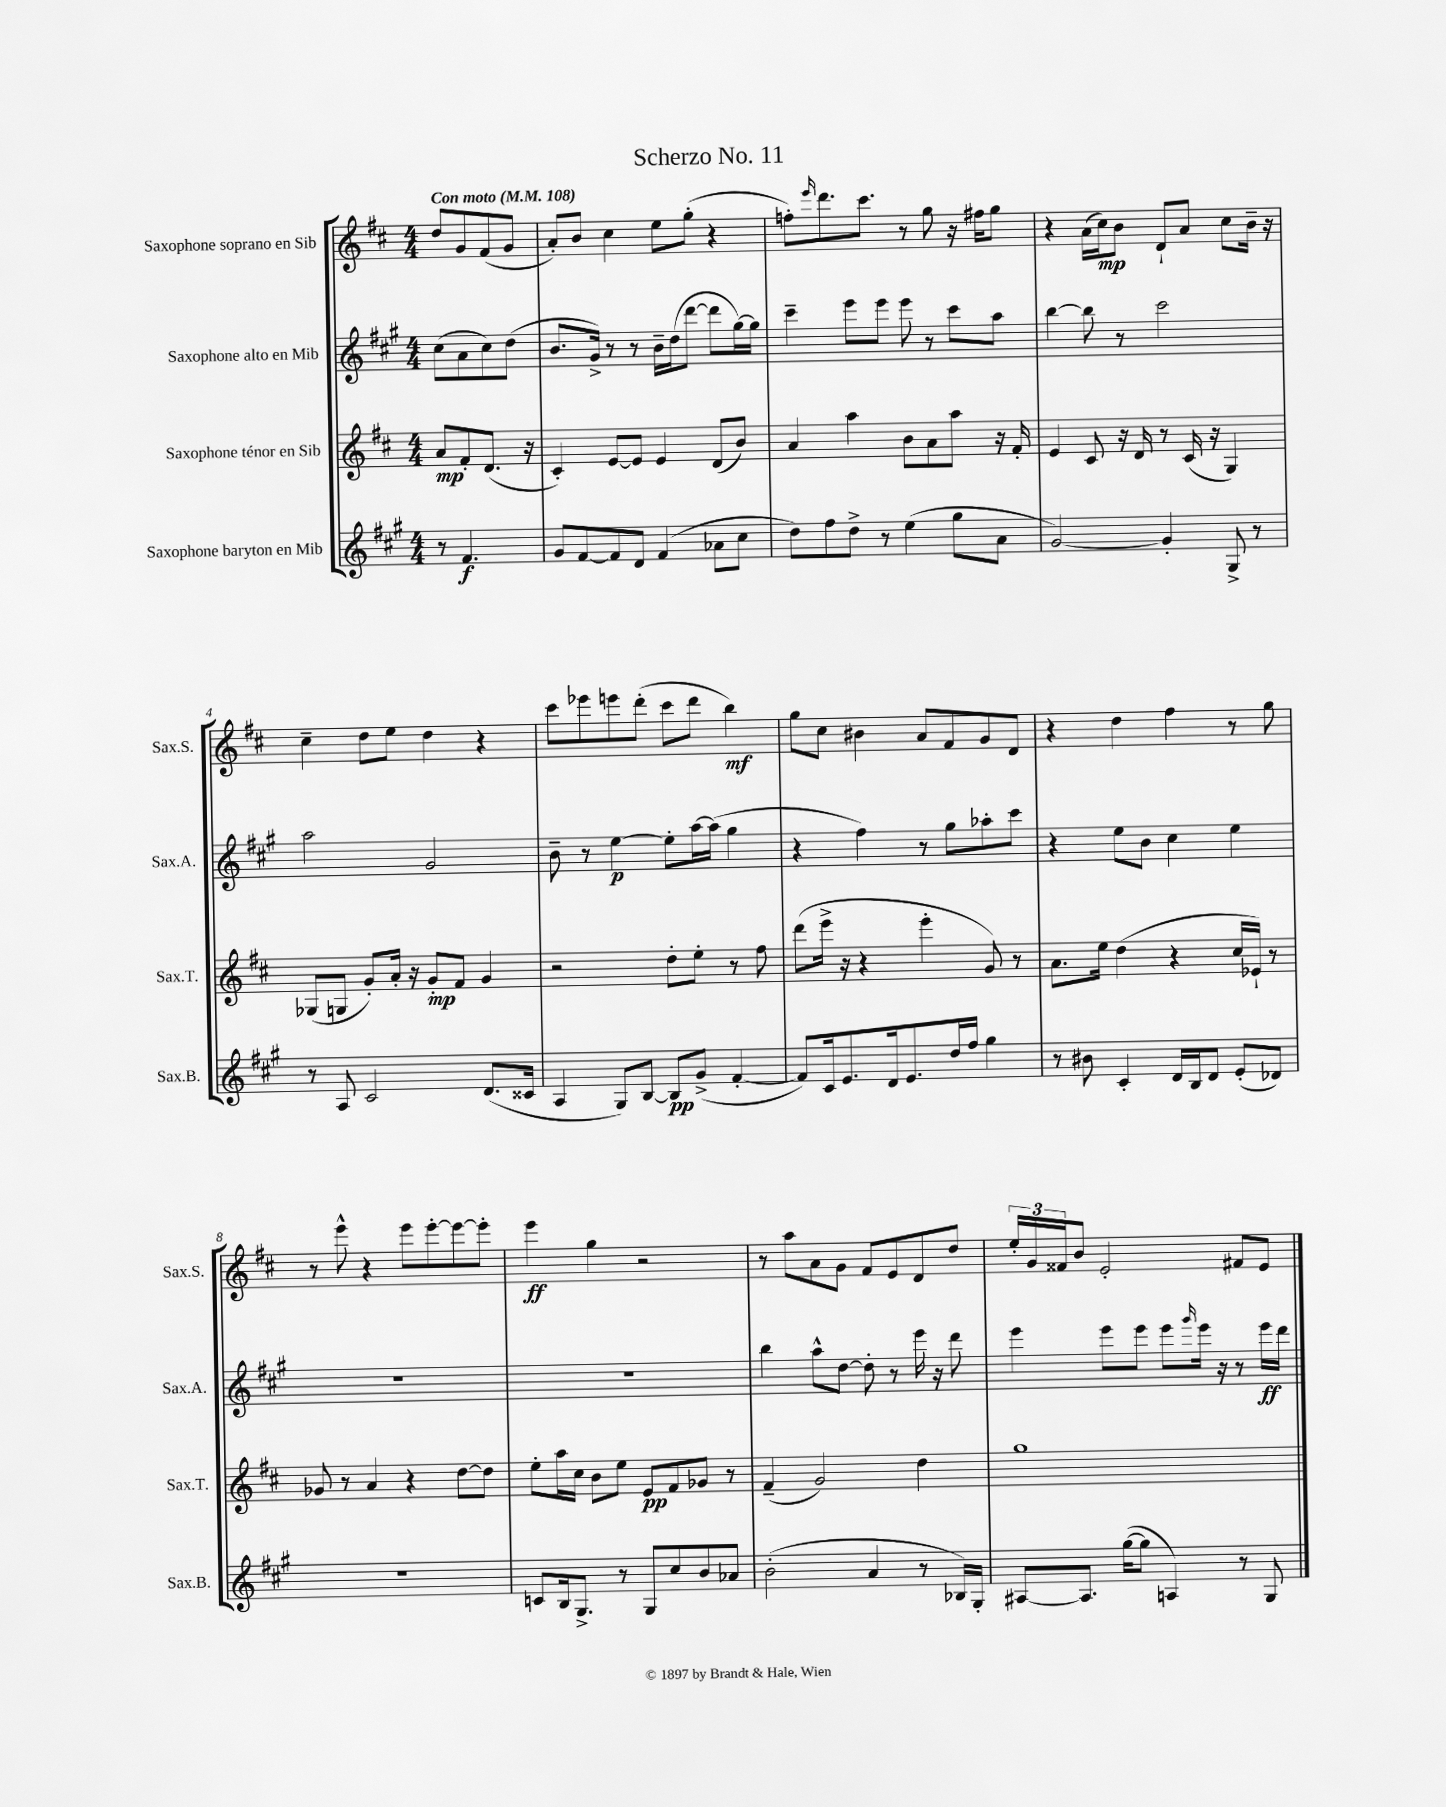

**kern	**kern	**kern	**kern
*staff4	*staff3	*staff2	*staff1
*clefG2	*clefG2	*clefG2	*clefG2
*k[f#c#g#]	*k[f#c#]	*k[f#c#g#]	*k[f#c#]
*M4/4	*M4/4	*M4/4	*M4/4
*MM108	*MM108	*MM108	*MM108
8r	8a	(8cc#	8dd
4.f#	8f#'	8a	8g
.	(8.d	8cc#)	(8f#
.	.	(8dd	8g
.	16r	.	.
=	=	=	=
8g#	4c#')	8.b	8a')
[8f#	.	.	8b
.	.	16g#^)	.
8f#]	[8e	8r	4cc#
8d	8e]	8r	.
(4f#	4e	16b~	8ee
.	.	(16dd	.
.	.	[8ddd	(8gg'
8a-	(8d	8ddd]	4r
8cc#	8b)	[16gg#)	.
.	.	16gg#]	.
=	=	=	=
8dd)	4a	4ccc#~	8ff')
.	.	.	16qqeee
8ff#	.	.	8.ddd
8dd^	4aa	8eee	.
.	.	.	8.ccc#
8r	.	8eee	.
(4ee	8b	8eee	8r
.	8a	8r	8gg
8gg#	8aa	8ccc#	16r
.	.	.	16ff#
8a	16r	8aa	8gg
.	16f#'	.	.
=	=	=	=
[2g#)	4e	[4bb	4r
.	8c#	8bb]	(16a
.	.	.	16cc#)
.	16r	8r	8b
.	16d	.	.
4g#']	8r	2ccc#	8d`
.	(16c#	.	8a
.	16r	.	.
8G#^	4G)	.	8cc#
8r	.	.	16b~
.	.	.	16r
=	=	=	=
8r	(8G-	2aa	4cc#~
8A	8G	.	.
2c#	8g')	.	8dd
.	16a'	.	8ee
.	16r	.	.
.	8g'	2g#	4dd
.	8f#	.	.
(8.d	4g	.	4r
16c##	.	.	.
=	=	=	=
4A	2r	8b~	8ccc#
.	.	8r	8eee-
8G#)	.	[4ee	8eee
[8B	.	.	(8ddd'
8B]	8dd'	8ee']	8ccc#
(8g#^	8ee'	[16aa	8ddd
.	.	(16aa]	.
[4f#'	8r	4gg#	4bb)
.	8ff#	.	.
=	=	=	=
8f#])	(8ddd	4r	8gg
16c#	16eee^	.	8cc#
8.e	16r	.	.
.	4r	4ff#)	4b#
16d	.	.	.
8.e	.	.	.
.	4eee'	8r	8a
16dd	.	8gg#	8f#
16ff#	.	.	.
4gg#	8g)	8aa-'	8g
.	8r	8ccc#	8d
=	=	=	=
8r	8.a	4r	4r
8b#	.	.	.
.	16ee	.	.
4c#'	(4dd	8ee	4dd
.	.	8b	.
16d	4r	4cc#	4ff#
16B	.	.	.
8d	.	.	.
(8e'	16cc#	4ee	8r
.	16e-`)	.	.
8d-)	8r	.	8gg
=	=	=	=
1r	8g-	1r	8r
.	8r	.	8eee^^
.	4a	.	4r
.	4r	.	8eee
.	.	.	[8eee'
.	[8dd	.	8eee_
.	8dd]	.	8eee']
=	=	=	=
8c	8ee'	1r	4eee
16B	16aa	.	.
8.G#^	16cc#	.	.
.	8b	.	4gg
8r	8ee	.	.
8G#	8e	.	2r
8cc#	8f#	.	.
8b	8g-	.	.
8a-	8r	.	.
=	=	=	=
(2b'	(4f#~	4bb	8r
.	.	.	8aa
.	2g)	8aa^^	8a
.	.	[8dd	8g
4a	.	8dd']	8f#
.	.	8r	8e
8r	4dd	16eee	8d
.	.	16r	.
16B-)	.	8ddd	8dd
16G#'	.	.	.
=	=	=	=
[8A#	1gg	4eee	24ee'
.	.	.	24g
.	.	.	24f##
8.A#]	.	.	8b
.	.	8eee	2e'
([16gg#	.	.	.
8gg#]	.	8eee	.
4A)	.	8eee	.
.	.	16qqggg#	.
.	.	16eee	.
.	.	16r	.
8r	.	8r	8f#
8G#	.	16eee	8e
.	.	16ddd	.
==	==	==	==
*-	*-	*-	*-
